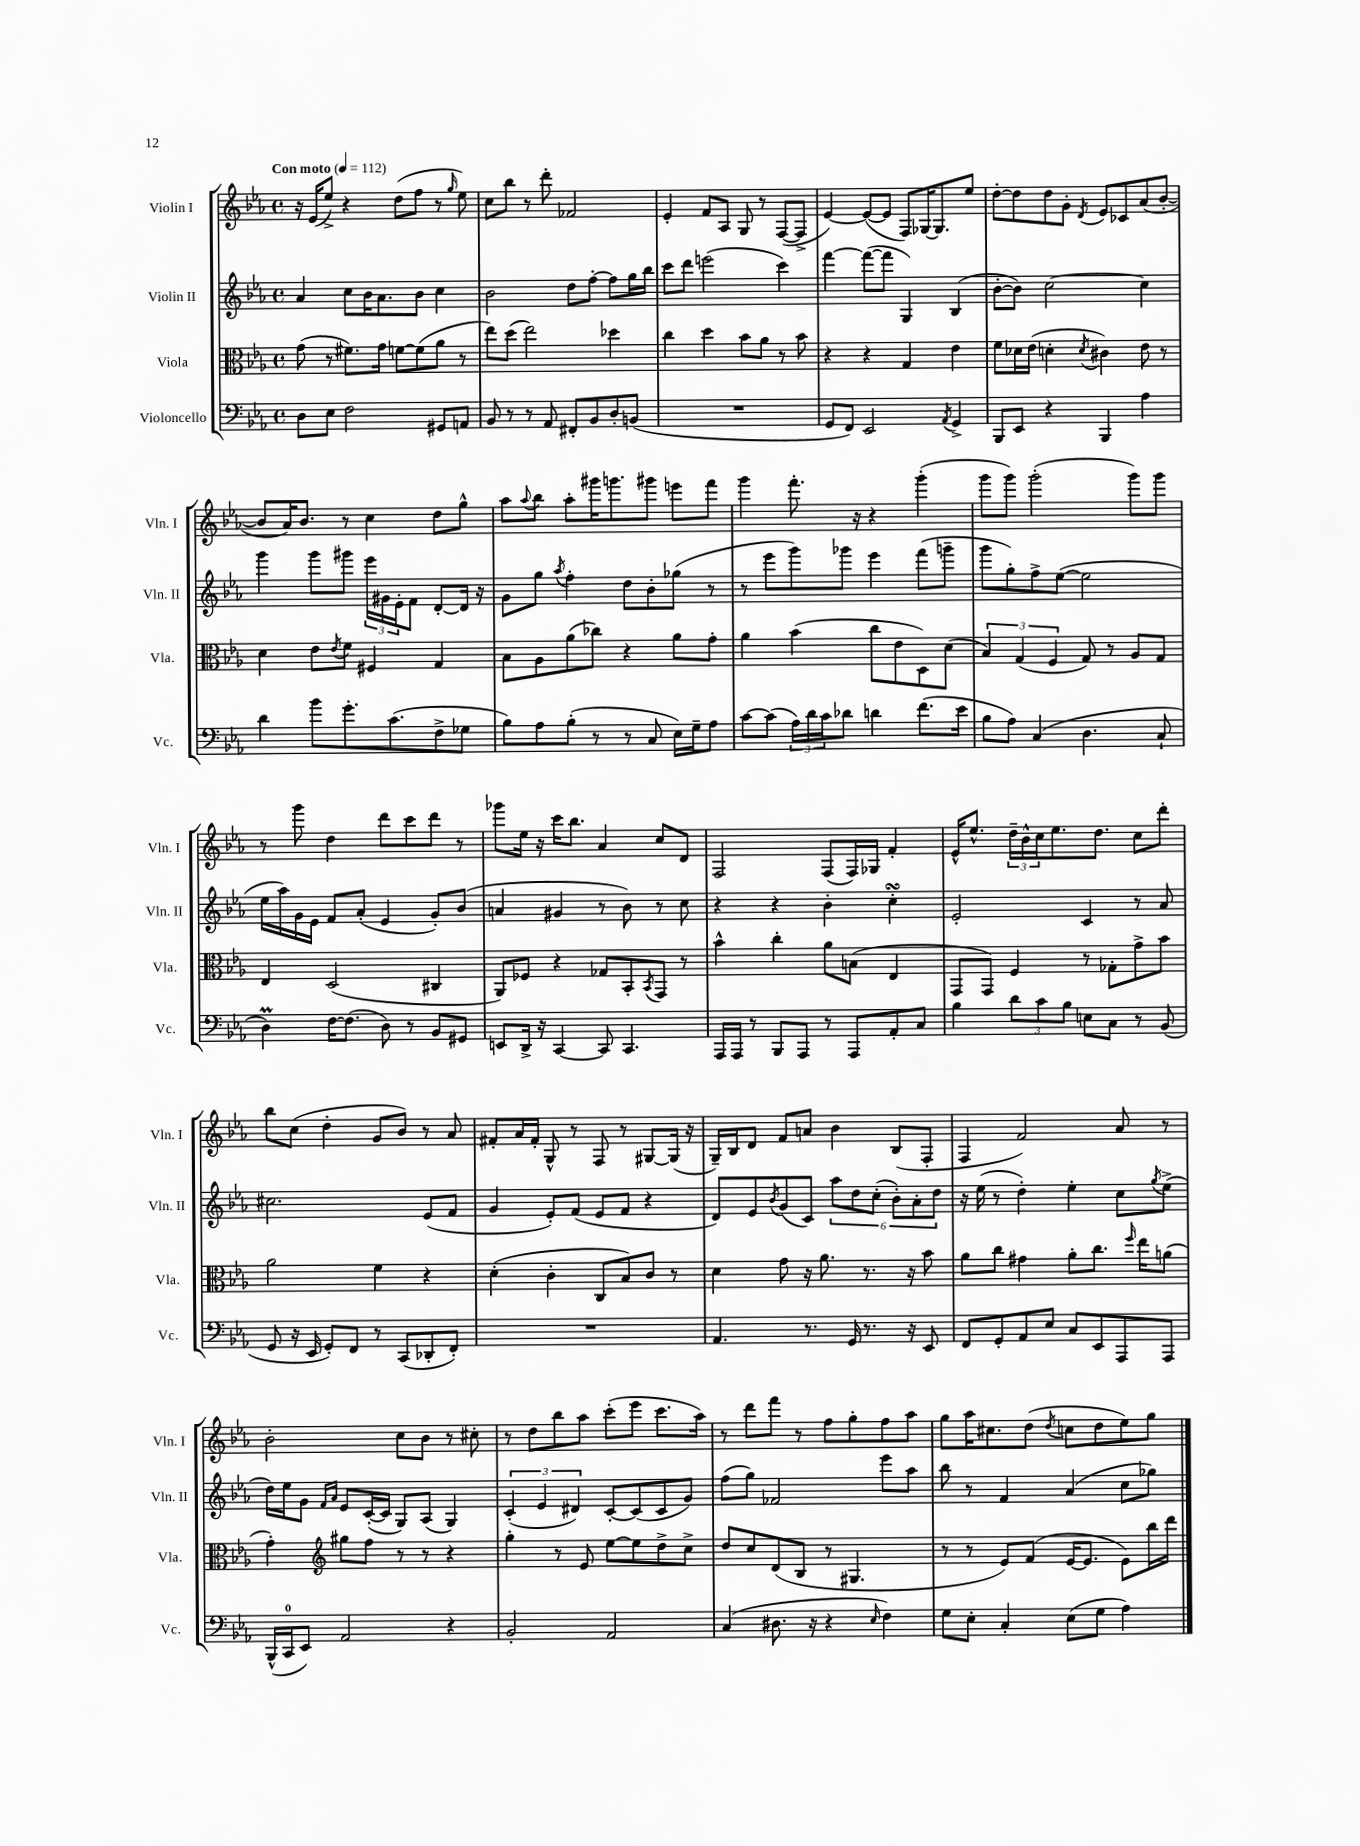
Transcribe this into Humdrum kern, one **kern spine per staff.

**kern	**kern	**kern	**kern
*part4	*part3	*part2	*part1
*staff4	*staff3	*staff2	*staff1
*I"Violoncello	*I"Viola	*I"Violin II	*I"Violin I
*I'Vc.	*I'Vla.	*I'Vln. II	*I'Vln. I
*clefF4	*clefC3	*clefG2	*clefG2
*k[b-e-a-]	*k[b-e-a-]	*k[b-e-a-]	*k[b-e-a-]
*M4/4	*M4/4	*M4/4	*M4/4
*met(c)	*met(c)	*met(c)	*met(c)
*MM112	*MM112	*MM112	*MM112
=1	=1	=1	=1
!	!	!	!LO:TX:a:B:t=Con moto
8D\L	(8g\	4a-/	16r
.	.	.	(16e-/KL
8E-\J	8r	.	8ee-^/J)
2F\	8.f#X\L)	8cc\L	4r
.	.	16b-\K	.
.	16g\Jk	8.a-\	.
.	[8fn\L	.	(8dd\L
.	(8f\]	8b-\J	8ff\J
8GG#X/L	8a-\J	4cc\	8r
.	.	.	16qqgg/
8AAn/J	8r	.	8ee-\)
=2	=2	=2	=2
8BB-/	8ee-\L)	2b-\	8cc\L
8r	(8dd\J	.	8bb-\J
8r	2ee-\)	.	8r
8AA-/	.	.	8ddd'\
8FF#X'/L	.	8dd\L	2f-X/
8BB-/	.	[8ff'\J	.
8D'/	4dd-X\	8ff\L]	.
(8BBn/J	.	16gg\L	.
.	.	16bb-\JJ	.
=3	=3	=3	=3
1r	4cc\	8ccc\L	4e-'/
.	.	8ddd\J	.
.	4dd\	(2eeen\	8f/L
.	.	.	8A-/J
.	8b-\L	.	8G/
.	8a-\J	.	8r
.	8r	4ccc\)	([8F/L
.	8b-\	.	8F^/J]
=4	=4	=4	=4
8GG/L	4r	[4fff\	[4e-/)
8FF/J)	.	.	.
2EE-/	4r	(8fff\L_	(8e-/L_
.	.	8fff\J]	8e-/J]
.	4G/	4G/)	8F/L)
.	.	.	[16G-X/K
.	.	.	8.G-/]
8qAA-/	.	.	.
4GG^/	4e-\	(4B-/	.
.	.	.	8ee-/J
=5	=5	=5	=5
8BBB-/L	8f\L	[8b-'\L	[8dd'\L
8EE-/J	16d-X\L	8b-\J])	8dd\]
.	(16e-\JJ	.	.
4r	4dn'\	[2cc\	8dd\
.	.	.	8g'\J
.	8qd/	.	8qd/
4BBB-/	4c#X\)	.	8e-/L
.	.	.	8c-X/
4A-\	8e-\	4cc\]	(8a-/
.	8r	.	[8b-'/J
!!LO:LB:g=z
=6	=6	=6	=6
4d\	4d\	4ggg\	8b-/L]
.	.	.	16a-/K)
.	.	.	8.b-/J
8b-\L	8e-\L	8ggg\L	.
.	8qe-/	.	.
8.g'\	8f\J	8ggg#X\J	8r
.	4F#X/	24eee-\LL	4cc\
.	.	24g#X\	.
(8.c\	.	.	.
.	.	24e-'\J	.
.	.	8f\J	.
8F^\	4G/	[8d'/L	8dd\L
8G-X\J	.	16d/Jk]	8gg^^\J
.	.	16r	.
=7	=7	=7	=7
8B-\L)	8B-\L	8g\L	8aa-\L
.	.	.	8qqaa-/
8A-\	8A-\	8gg\J	8bb-\J
.	.	8qaa-/	.
(8B-'\J	(8a-\	4ff'\	8aa-'\L
8r	8cc-X\J)	.	16ggg#X\K
.	.	.	8.gggn\
8r	4r	8dd\L	.
8C/	.	8b-'\	8ggg#X\J
16E-\LL)	8a-\L	(8gg-X\J	8eeen\L
16G~\J	.	.	.
8A-\J	8g'\J	8r	8fff\J
=8	=8	=8	=8
[8c\L	4a-\	8r	4ggg\
(8c\J]	.	8eee-\L	.
24A-\LL)	(4b-\	8ggg\)	8.fff'\
24d\	.	.	.
24c\J	.	.	.
8d-X\J	.	8ggg-X\J	.
.	.	.	16r
4dn\	8cc\L	4eee-\	4r
.	8e-\	.	.
(8.f\L	8D\)	(8fff\L	(4ggg'\
.	(8d\J	8gggn~\J	.
16e-\Jk	.	.	.
=9	=9	=9	=9
8B-\L	6B-/)	8ggg\L	8ggg\L
8A-\J)	.	8gg'\)	8ggg\J)
.	(6G/	.	.
(4C/	.	8ff^\	(2ggg'\
.	6F/	.	.
.	.	([8ee-\J	.
4.D\	8G/)	2ee-\]	.
.	8r	.	.
.	8A-/L	.	8ggg\L)
8C`/	8G/J	.	8ggg\J
!!LO:LB:g=z
=10	=10	=10	=10
4Dm\)	4E-/	16ee-\LL	8r
.	.	16aa-\)	.
.	.	16g\	8ggg\
.	.	16e-\JJ	.
[16F\KL	(2D/	8f/L	4dd\
(8.F\J]	.	.	.
.	.	(8a-'/J	.
8D\)	.	4e-/	8ddd\L
8r	.	.	8ccc\
8BB-/L	4C#X/	8g'/L)	8ddd\J
8GG#X/J	.	(8b-/J	8r
=11	=11	=11	=11
8EEn/L	8AA-/L)	4an/	8ggg-X\L
16DD^/Jk	8F-X/J	.	16ee-\Jk
16r	.	.	16r
[4CC/	4r	4g#X/	16ccc\KL
.	.	.	8.bb-\J
8CC/]	8G-X/L	8r	4a-/
4.CC/	8BB-'/	8b-\)	.
.	8qBB-/	.	.
.	8GG/J	8r	8cc/L
.	8r	8cc\	8d/J
=12	=12	=12	=12
16AAA-/LL	4b-^^\	4r	2F/
16AAA-/JJ	.	.	.
8r	.	.	.
8BBB-/L	4cc'\	4r	.
8AAA-/J	.	.	.
8r	8a-\L	4b-'\	(8F/L
8AAA-/L	(8Bn\J	.	16F/L)
.	.	.	16G-X/JJ
8AA-'/	4E-/	4ccsSSS'\	4f'/
8C/J	.	.	.
=13	=13	=13	=13
4B-\	8GG/L	2e-'/	16e-^^/KL
.	.	.	8.ee-^^/J
.	8GG/J)	.	.
12d\L	4F/	.	24dd~\LL
.	.	.	24b-^^\
12c\	.	.	24cc\J
.	.	.	8.ee-\
12B-\J	.	.	.
8En\L	8r	4c/	.
.	.	.	8.dd\J
8C\J	8G-X'\L	.	.
8r	8g^\	8r	8cc\L
(8BB-/	8b-\J	8a-/	8ddd'\J
!!LO:LB:g=z
=14	=14	=14	=14
8GG/	2a-\	2.cc#X\	8bb-\L
16r	.	.	(8cc\J
16EE-/	.	.	.
8GG'/L)	.	.	4dd'\
8FF/J	.	.	.
8r	4f\	.	8g/L
(8CC/L	.	.	8b-/J)
8DD-X'/	4r	(8e-/L	8r
8FF'/J)	.	8f/J	8a-/
=15	=15	=15	=15
1r	(4d'\	4g/	8f#X'/L
.	.	.	16a-/L
.	.	.	16f#'/JJ
.	4c'\	8e-'/L)	8G^^/
.	.	(8f/J	8r
.	8C/L	8e-/L	8F/
.	8B-/)	8f/J	8r
.	8c/J	4r	[8G#X/L
.	8r	.	(16G#/Jk]
.	.	.	16r
=16	=16	=16	=16
4.AA-/	4d\	8d/L)	16G~/LL)
.	.	.	16B-/J
.	.	8e-/	8d/J
.	.	8qb-/	.
.	8g\	(8g/	8f/L
8.r	16r	8c/J)	8an/J
.	8.a-\	.	.
.	.	12aa-\L	4b-\
16GG/	.	.	.
.	.	12dd\	.
8.r	8.r	.	.
.	.	(12cc'\J	.
.	.	12b-'\L)	(8B-/L
16r	16r	.	.
.	.	12a-'\	.
8EE-/	8b-\	.	8F'/J
.	.	12dd\J	.
=17	=17	=17	=17
8FF/L	8a-\L	16r	4F/
.	.	(16ee-\	.
8GG'/	8cc\J	8r	.
8AA-/	4g#X\	4dd'\)	2f/)
8E-/J	.	.	.
8C/L	8a-'\L	4ee-'\	.
8EE-/	8.cc\J	.	.
8AAA-/	.	8cc\L	8a-/
.	16qqff/	.	.
.	16ee-\KL	.	.
.	.	8qgg/	.
8AAA-/J	(8an\J	(8ee-^\J	8r
!!LO:LB:g=z
=18	=18	=18	=18
(16BBB-^^/LL	4g'\)	16dd\LL)	2b-'\
16CC/J	.	16ee-\J	.
8EE-/J)	.	8g\J	.
*	*clefG2	*	*
.	.	16qqf/LL	.
.	.	16qqa-/JJ	.
2AA-/	8gg#X\L	8e-/L	.
.	8ff\J	([16c'/L	.
.	.	16c/JJ]	.
.	8r	8G/L)	8cc\L
.	8r	(8A-/J	8b-\J
4r	4r	4G/)	8r
.	.	.	8cc#X'\
=19	=19	=19	=19
2BB-'/	4gg'\	(6c'/	8r
.	.	.	8dd\L
.	.	6e-/	.
.	8r	.	8bb-\
.	.	6d#X/)	.
.	8e-/	.	8aa-\J
2AA-/	[8ee-\L	[8c'/L	(8ccc'\L
.	8ee-\]	(8c/]	8eee-\J
.	8dd^\	8c/	8.ccc\L
.	8cc^\J	8g/J)	.
.	.	.	16aa-\Jk)
=20	=20	=20	=20
(4C/	8dd/L	(8ff\L	8r
.	8cc/	8gg\J)	8ddd\L
8.D#X\	(8d/	2f-X/	8fff\J
.	8B-/J	.	8r
16r	.	.	.
4r	8r	.	8ff\L
.	4.G#X/	.	8gg'\
16qqE-/	.	.	.
4F\)	.	8eee-\L	8ff\
.	.	8aa-\J	8aa-\J
=21	=21	=21	=21
8G\L	8r	8bb-\	8gg\L
8E-'\J	8r	8r	16aa-\K
.	.	.	8.cc#X\
4C'/	8e-/L)	4f/	.
.	(8f/J	.	(8dd\J
.	.	.	8qdd/
(8E-\L	[16e-/KL	(4a-/	8ccn\L
.	8.e-/J]	.	.
8G\J	.	.	8dd\
4A-\)	8e-\L)	8cc\L	8ee-\)
.	16bb-\L	8gg-X\J)	8gg\J
.	16ddd\JJ	.	.
==	==	==	==
*-	*-	*-	*-
